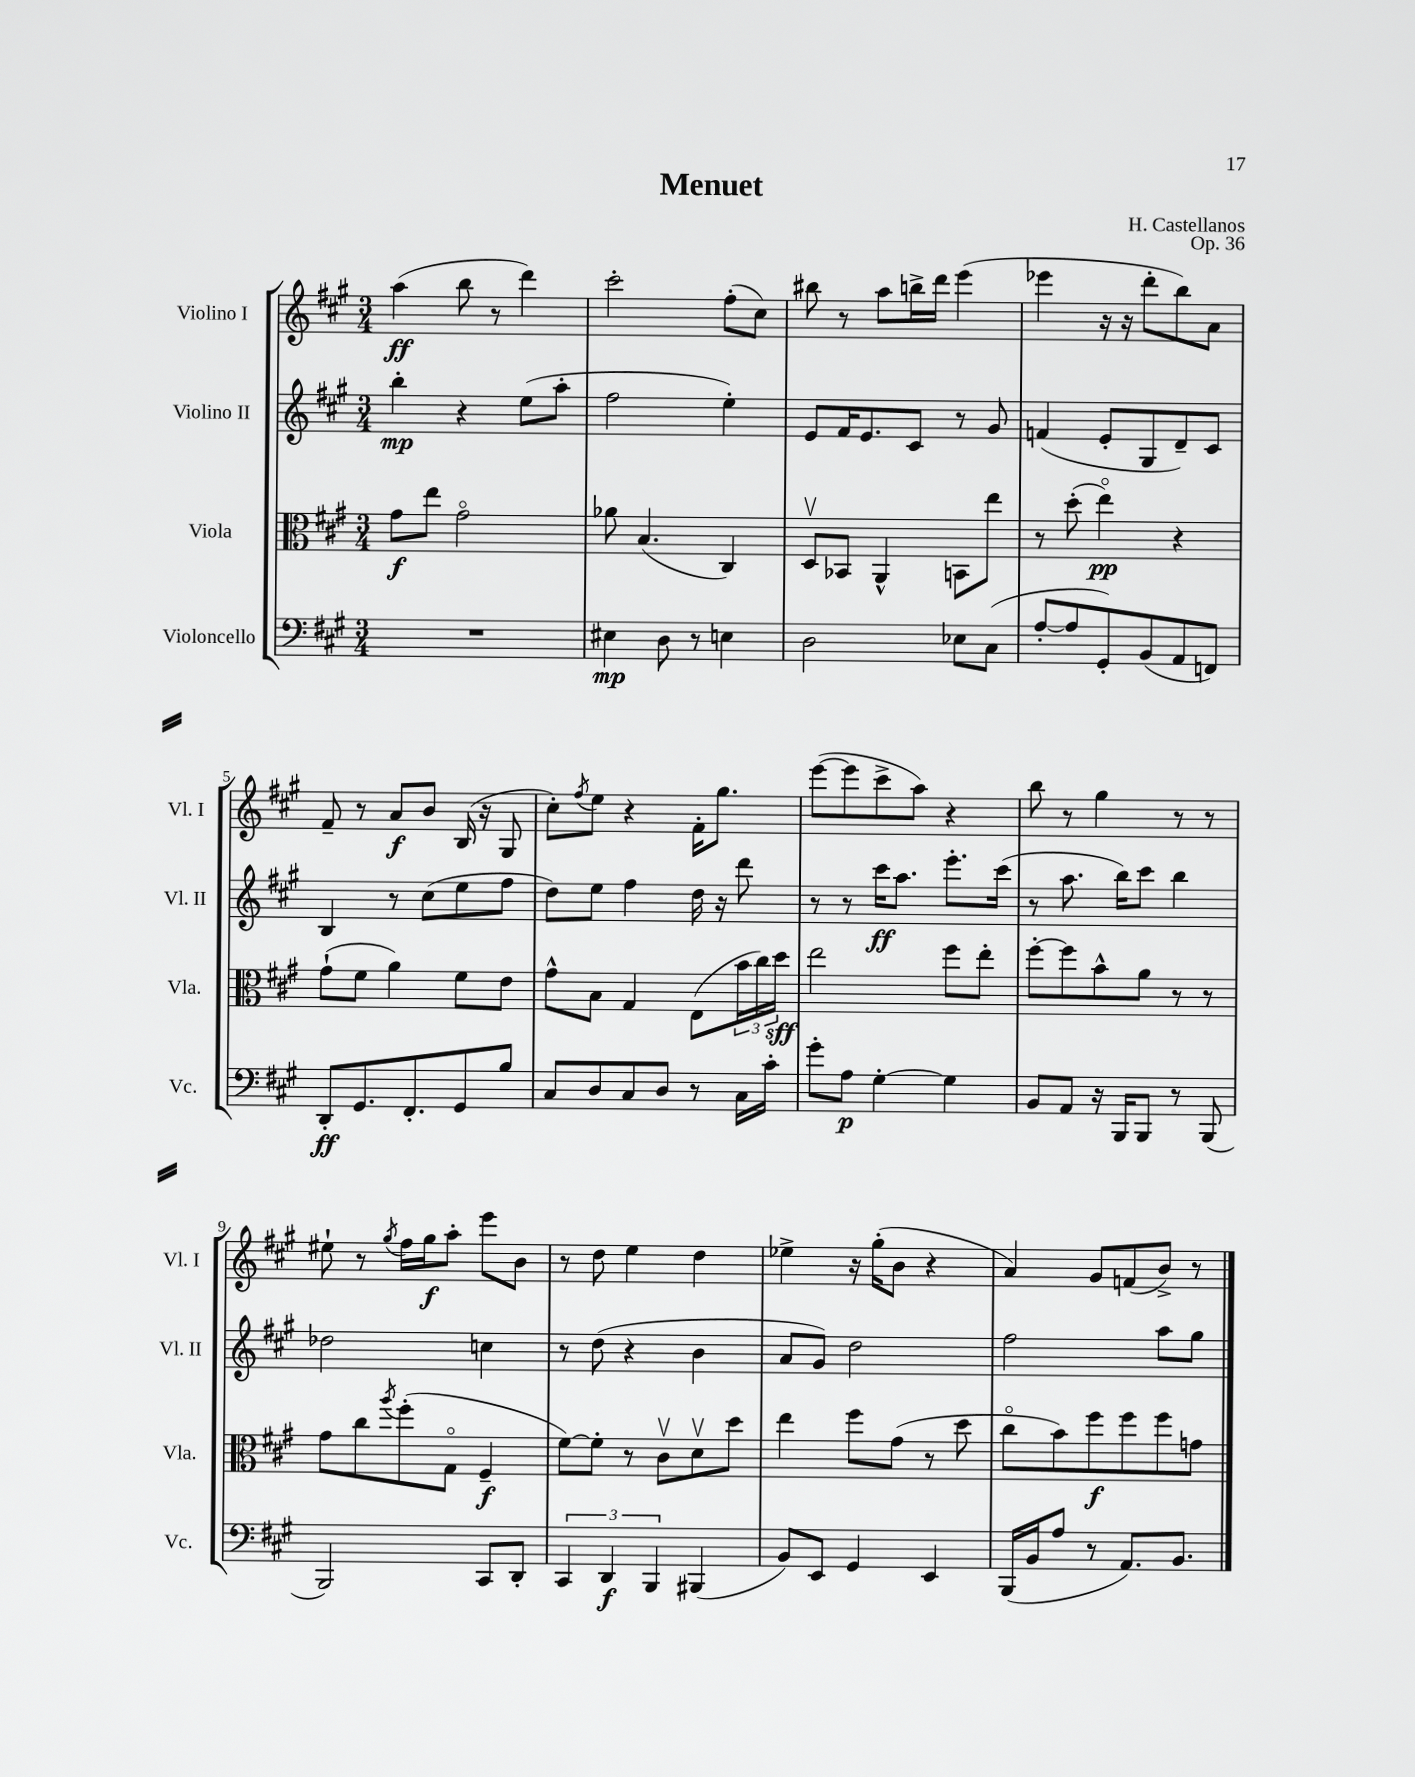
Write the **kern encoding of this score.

**kern	**kern	**kern	**kern
*staff4	*staff3	*staff2	*staff1
*clefF4	*clefC3	*clefG2	*clefG2
*k[f#c#g#]	*k[f#c#g#]	*k[f#c#g#]	*k[f#c#g#]
*M3/4	*M3/4	*M3/4	*M3/4
2.r	8g#\L	4bb'\	(4aa\
.	8ee\J	.	.
.	2g#o\	4r	8bb\
.	.	.	8r
.	.	(8ee\L	4ddd\)
.	.	8aa'\J	.
=	=	=	=
4E#\	8a-\	2ff#\	2ccc#'\
.	(4.B/	.	.
8D\	.	.	.
8r	.	.	.
4E\	4C#/)	4ee'\)	(8ff#'\L
.	.	.	8cc#\J)
=	=	=	=
2D\	8Dv/L	8e/L	8bb#\
.	8BB-/J	16f#/K	8r
.	.	8.e/	.
.	4AA^^/	.	8aa\L
.	.	8c#/J	16bb^\L
.	.	.	16ddd\JJ
8E-\L	8BB\L	8r	(4eee\
(8C#\J	8ee\J	8g#/	.
=	=	=	=
[8A'/L	8r	(4f/	4eee-\
8A/]	(8dd'\	.	.
8GG#'/)	4eeo\)	8e'/L	16r
.	.	.	16r
(8BB/	.	8G#/	8ddd'\L
8AA/	4r	8d~/)	8bb\)
8FF/J)	.	8c#/J	8a\J
=	=	=	=
8DD'/L	(8g#`\L	4B/	8f#~/
8.GG#/	8f#\J	.	8r
.	4a\)	8r	8a/L
8.FF#'/	.	.	.
.	.	(8cc#\L	8b/J
8GG#/	8f#\L	8ee\	(16B/
.	.	.	16r
8B/J	8e\J	8ff#\J	8G#/
=	=	=	=
8C#/L	8g#^^\L	8dd\L)	8cc#'\L)
.	.	.	8qff#/
8D/	8B\J	8ee\J	8ee\J
8C#/	4G#/	4ff#\	4r
8D/J	.	.	.
8r	(8E\L	16dd\	16f#'\LK
.	.	16r	8.gg#\J
16C#\LL	24b\L	8ddd\	.
.	24cc#\)	.	.
16c#'\JJ	.	.	.
.	24dd\JJ	.	.
=	=	=	=
8g#'\L	2ee\	8r	([8eee\L
8A\J	.	8r	8eee\]
[4G#'\	.	16ccc#\LK	8ccc#^\
.	.	8.aa\J	.
.	.	.	8aa\J)
4G#\]	8ff#\L	8.eee'\L	4r
.	8ee'\J	.	.
.	.	(16ccc#\Jk	.
=	=	=	=
8BB/L	[8ff#'\L	8r	8bb\
8AA/J	8ff#\]	8.aa\	8r
16r	8b^^\	.	4gg#\
16BBB/LK	.	16bb\LK)	.
8BBB/J	8a\J	8ccc#\J	.
8r	8r	4bb\	8r
(8BBB/	8r	.	8r
=	=	=	=
2BBB/)	8g#\L	2dd-\	8ee#`\
.	8cc#\	.	8r
.	8qaa/	.	8qgg#/
.	(8ff#'\	.	16ff#\LL
.	.	.	16gg#\J
.	8G#o\J	.	8aa'\J
8CC#/L	4F#~/	4cc\	8eee\L
8DD'/J	.	.	8b\J
=	=	=	=
6CC#/	[8f#\L)	8r	8r
.	8f#'\]J	(8dd\	8dd\
6DD/	.	.	.
.	8r	4r	4ee\
6BBB/	.	.	.
.	8c#v\L	.	.
(4BBB#/	8dv\	4b\	4dd\
.	8dd\J	.	.
=	=	=	=
8BB/L)	4ee\	8a/L	4ee-^\
8EE/J	.	8g#/J)	.
4GG#/	8ff#\L	2dd\	16r
.	.	.	(16gg#'\LK
.	(8g#\J	.	8b\J
4EE/	8r	.	4r
.	8dd\	.	.
=	=	=	=
(16BBB/LL	8cc#o\L	2ff#\	4a/)
16BB/J	.	.	.
8A/J	8b\)	.	.
8r	8ff#\	.	8g#/L
8.AA/L)	8ff#\	.	(8f/
.	8ff#\	8aa\L	8b^/J)
8.BB/J	.	.	.
.	8g\J	8gg#\J	8r
==	==	==	==
*-	*-	*-	*-
